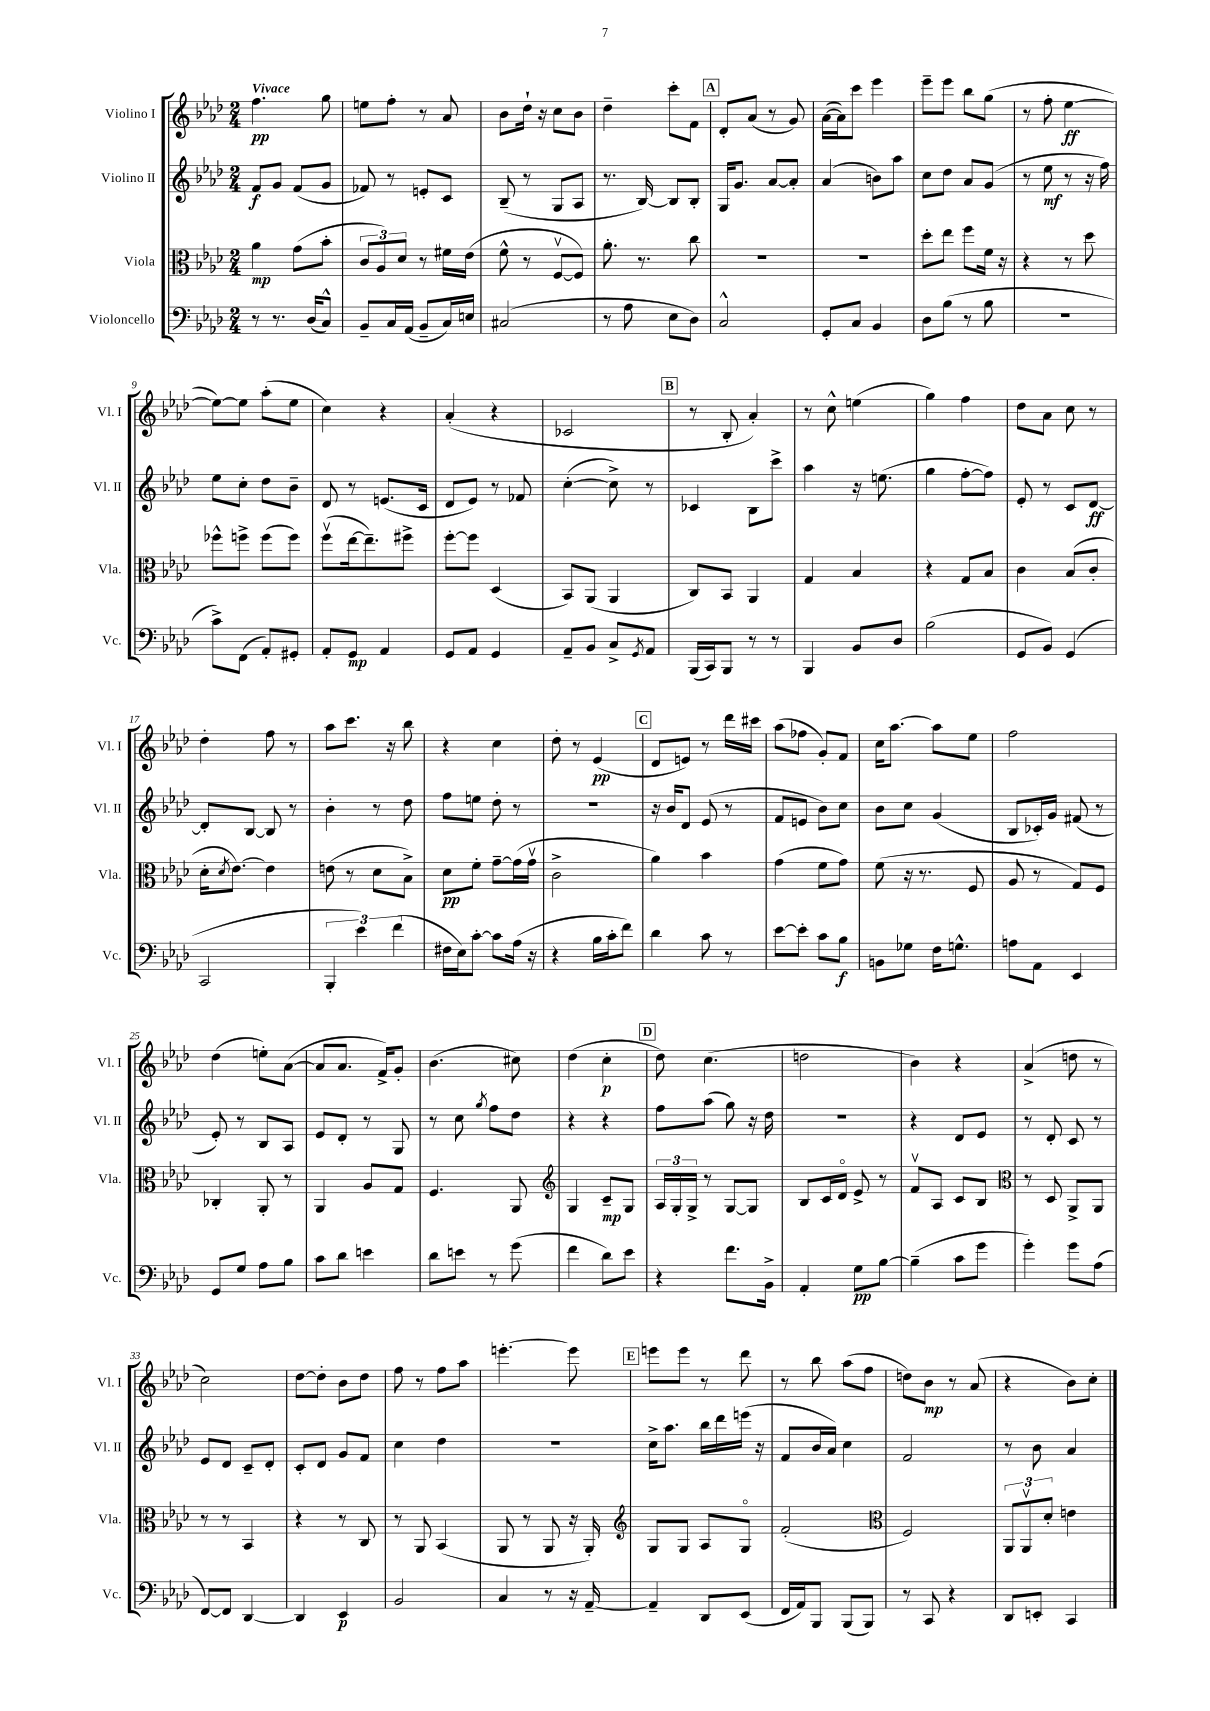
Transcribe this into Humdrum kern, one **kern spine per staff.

**kern	**kern	**kern	**kern
*staff4	*staff3	*staff2	*staff1
*clefF4	*clefC3	*clefG2	*clefG2
*k[b-e-a-d-]	*k[b-e-a-d-]	*k[b-e-a-d-]	*k[b-e-a-d-]
*M2/4	*M2/4	*M2/4	*M2/4
8r	4a-	8f	4.ff
8.r	.	8g	.
.	(8g	(8f	.
(16D-	.	.	.
8C^^)	8b-'	8g	8gg
=	=	=	=
8BB-~	12c	8f-)	8ee
.	12A-)	.	.
16C	.	8r	8ff'
.	12d-	.	.
(16AA-	.	.	.
8BB-~	8r	8e'	8r
16C)	16f#	8c	8a-
16E	(16e-	.	.
=	=	=	=
(2C#	8f^^	(8B-~	8b-
.	8r	8r	16dd-`
.	.	.	16r
.	[8Fv	8G	8cc
.	8F])	8A-	8b-
=	=	=	=
8r	8.a-'	8.r	4dd-~
8A-	.	.	.
.	8.r	[16B-)	.
8E-	.	8B-]	8ccc'
8D-)	8cc	8B-'	8f
=	=	=	=
2C^^	2r	16G	8d-'
.	.	8.g	.
.	.	.	(8a-
.	.	[8a-	8r
.	.	8a-']	8g)
=	=	=	=
8GG'	2r	(4a-	([16a-
.	.	.	16a-])
8C	.	.	8ccc
4BB-	.	8b)	4eee-
.	.	8aa-	.
=	=	=	=
8D-	8dd-'	8cc	8eee-~
(8B-	8ee-	8dd-	8eee-
8r	8ff	8a-	8bb-
8B-	16f	(8g	(8gg
.	16r	.	.
=	=	=	=
2r	4r	8r	8r
.	.	8ee-	8ff'
.	8r	8r	[4ee-
.	8dd-	16r	.
.	.	16ff)	.
=	=	=	=
8c^)	8ff-^^	8ee-	8ee-_)
(8FF	8ff^	8cc'	8ee-]
8AA-')	(8ff	8dd-	(8aa-'
8GG#'	8ff)	8b-~	8ee-
=	=	=	=
8AA-'	(8ffv	8d-	4cc)
8GG	[16ee-	8r	.
.	8.ee-~])	.	.
4AA-	.	(8.e	4r
.	8ff#^	.	.
.	.	16c	.
=	=	=	=
8GG	[8ff'	8d-	(4a-'
8AA-	8ff]	8e-)	.
4GG	(4D-	8r	4r
.	.	8f-	.
=	=	=	=
8AA-~	8BB-)	([4cc'	2c-
8BB-	(8AA-	.	.
8C^	4AA-	8cc^])	.
8qGG	.	.	.
8AA-	.	8r	.
=	=	=	=
(16BBB-	8C)	4c-	8r
16CC)	.	.	.
8BBB-	8BB-	.	8B-'
8r	4AA-	8B-	4a-')
8r	.	8ccc^	.
=	=	=	=
4BBB-	4G	4aa-	8r
.	.	.	8cc^^
8BB-	4B-	16r	(4ee
.	.	(8.ee	.
8D-	.	.	.
=	=	=	=
(2B-	4r	4gg	4gg)
.	8G	[8ff'	4ff
.	8B-	8ff])	.
=	=	=	=
8GG	4c	8e-'	8dd-
8BB-)	.	8r	8a-
(4GG	(8B-	8c	8cc
.	8c'	[8d-	8r
=	=	=	=
2CC	16d-'	8d-']	4dd-'
.	8qd-	.	.
.	[8.e-)	.	.
.	.	[8B-	.
.	4e-]	8B-]	8ff
.	.	8r	8r
=	=	=	=
6BBB-'	(8e	4b-'	8aa-
.	8r	.	8.ccc
6e-)	.	.	.
.	8d-	8r	.
.	.	.	16r
(6f	.	.	.
.	8B-^)	8dd-	8bb-
=	=	=	=
16F#	8d-	8ff	4r
16E-)	.	.	.
[8c'	8f'	8ee	.
8c]	[8g~	8dd-'	4cc
(16A-	(16g]	8r	.
16r	16gv	.	.
=	=	=	=
4r	2c^	2r	8dd-'
.	.	.	8r
16B-	.	.	(4e-
16c'	.	.	.
8f)	.	.	.
=	=	=	=
4d-	4a-)	16r	8d-
.	.	16b-	.
.	.	8d-	8e)
8c	4b-	(8e-	8r
8r	.	8r	16ddd-
.	.	.	16ccc#
=	=	=	=
[8e-	(4g	8f	(8aa-
8e-']	.	8e	8ff-
8c	8f	8b-)	8g')
8B-	8g)	8cc	8f
=	=	=	=
8BB	(8f	8b-	16cc
.	.	.	[8.aa-
8G-	16r	8cc	.
.	8.r	.	.
16F	.	(4g	8aa-]
8.G^^	.	.	.
.	8F	.	8ee-
=	=	=	=
8A	8A-	8B-	2ff
8AA-	8r	16c-')	.
.	.	16g	.
4EE-	8G)	(8f#	.
.	8F	8r	.
=	=	=	=
8GG	4C-'	8e-')	(4dd-
8G	.	8r	.
8A-	8AA-'	8B-	8ee')
8B-	8r	8A-	([8a-
=	=	=	=
8c	4AA-	8e-	8a-]
8d-	.	8d-'	8.a-
4e	8A-	8r	.
.	.	.	16f^)
.	8G	8G	8g'
=	=	=	=
8d-	4.F	8r	(4.b-
8e	.	8cc	.
.	.	8qgg	.
8r	.	8ff	.
(8g	8AA-	8dd-	8cc#)
=	=	=	=
*	*clefG2	*	*
4f	4G	4r	(4dd-
8d-)	8c~	4r	4cc'
8e-	8G	.	.
=	=	=	=
4r	24A-	8ff	8dd-)
.	24G'	.	.
.	24G^	.	.
.	8r	(8aa-	(4.cc
8.f	[8G	8gg)	.
.	8G]	16r	.
16BB-^	.	16dd-	.
=	=	=	=
4AA-'	8B-	2r	2dd
.	16c	.	.
.	16d-o	.	.
8G	8e-^	.	.
[8B-	8r	.	.
=	=	=	=
(4B-~]	8fv	4r	4b-)
.	8A-	.	.
8c	8c	8d-	4r
8g	8B-	8e-	.
=	=	=	=
*	*clefC3	*	*
4g')	8r	8r	(4a-^
.	8D-	8d-'	.
8g	8AA-^	8c	8dd
(8A-	8AA-	8r	8r
=	=	=	=
[8FF)	8r	8e-	2cc)
8FF]	8r	8d-	.
[4DD-	4BB-	8c~	.
.	.	8d-'	.
=	=	=	=
4DD-]	4r	8c'	[8dd-
.	.	8d-	8dd-']
4EE-	8r	8g	8b-
.	8C	8f	8dd-
=	=	=	=
2BB-	8r	4cc	8ff
.	8AA-	.	8r
.	(4BB-	4dd-	8ff
.	.	.	8aa-
=	=	=	=
4C	8AA-	2r	[4.eee'
.	8r	.	.
8r	8AA-	.	.
16r	16r	.	8eee]
[16AA-~	16AA-')	.	.
=	=	=	=
*	*clefG2	*	*
4AA-~]	8G	16cc^	8eee
.	.	8.aa-	.
.	8G	.	8eee
8DD-	8A-	16bb-	8r
.	.	16ddd-	.
(8EE-	8Go	(16eee	8ddd-
.	.	16r	.
=	=	=	=
16FF	(2f'	8f	8r
16AA-)	.	.	.
8BBB-	.	16b-	8bb-
.	.	16a-)	.
(8BBB-	.	4cc	(8aa-
8BBB-)	.	.	8ff
=	=	=	=
*	*clefC3	*	*
8r	2F)	2f	8dd)
8CC	.	.	8b-
4r	.	.	8r
.	.	.	(8a-
=	=	=	=
8DD-	12AA-	8r	4r
.	12AA-v	.	.
8EE'	.	8b-	.
.	12d-'	.	.
4CC	4e	4a-	8b-)
.	.	.	8cc'
==	==	==	==
*-	*-	*-	*-
